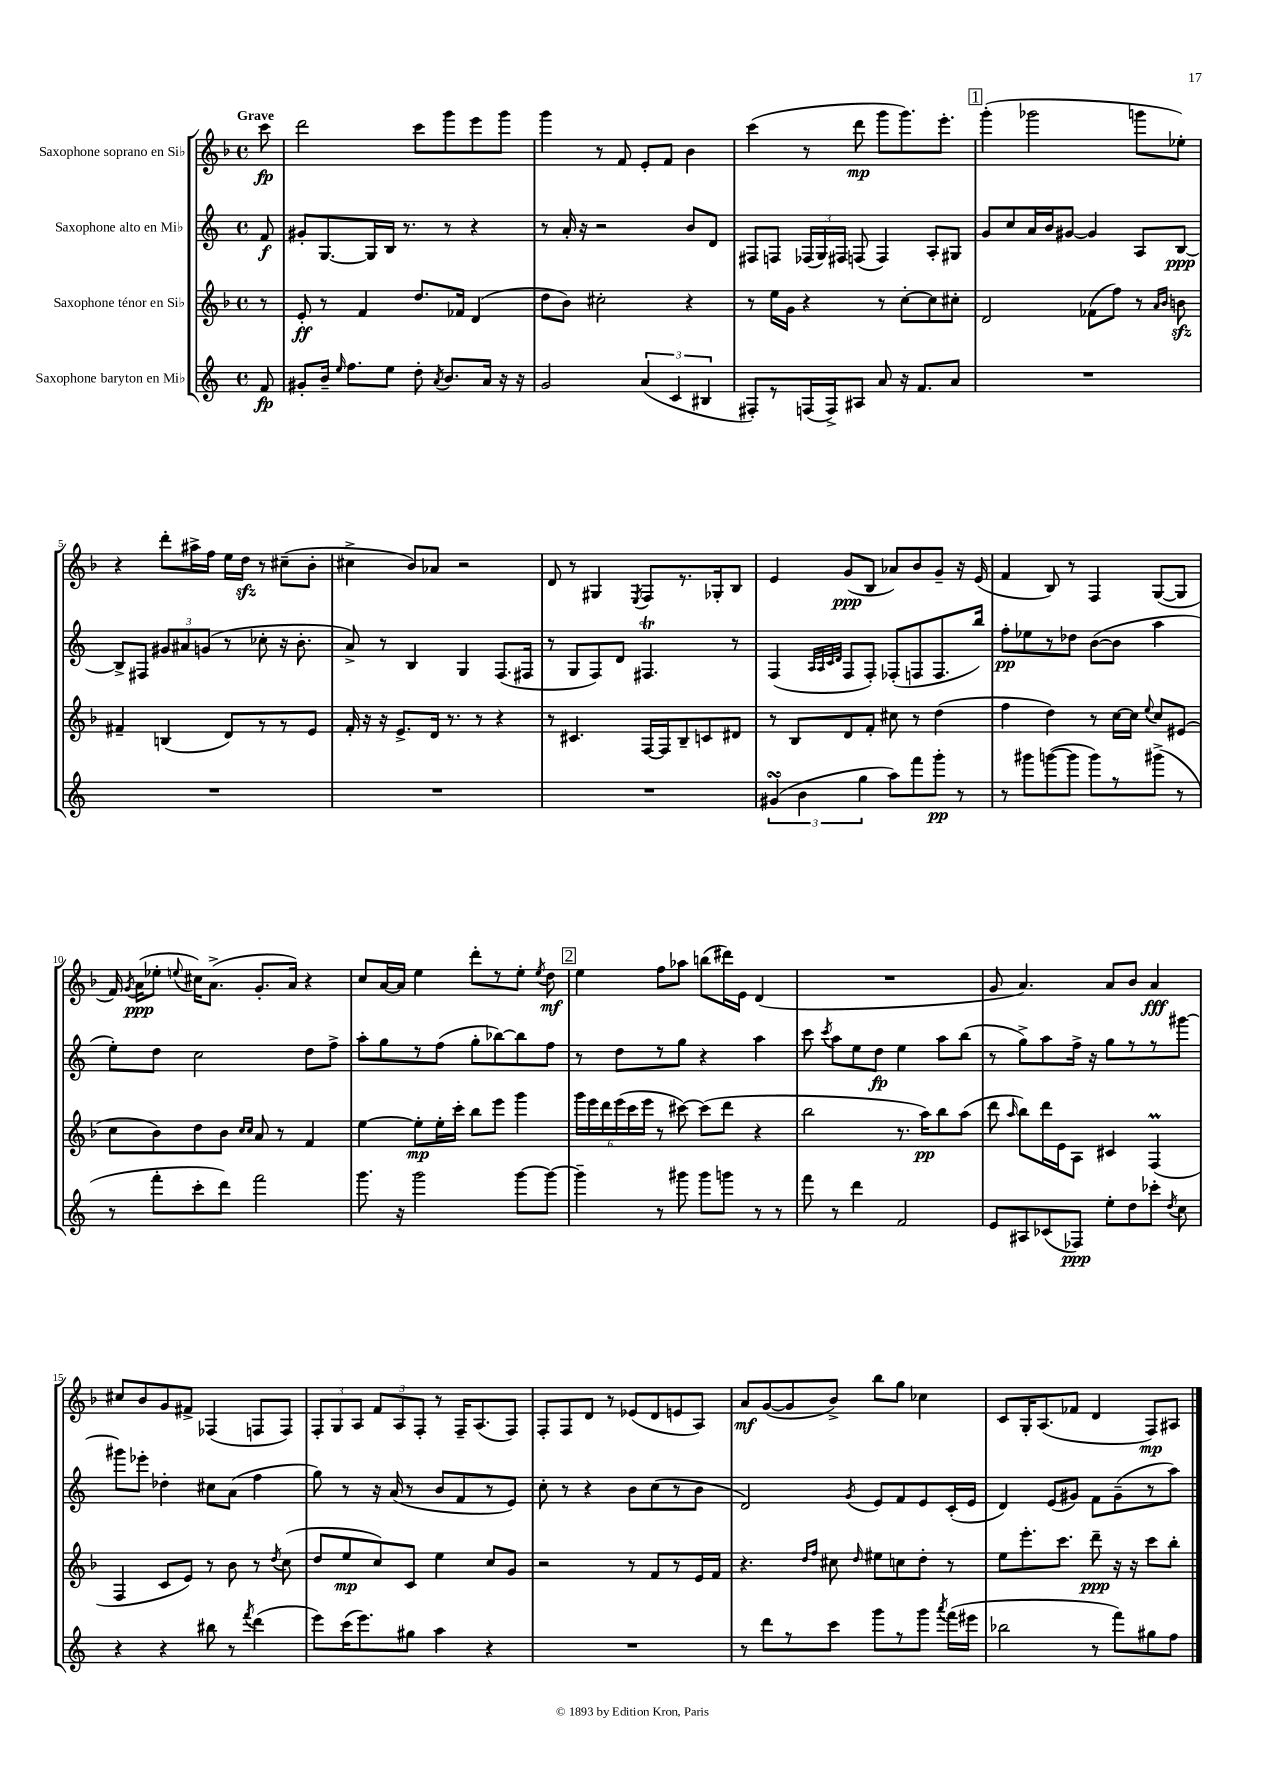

**kern	**kern	**kern	**kern
*staff4	*staff3	*staff2	*staff1
*clefG2	*clefG2	*clefG2	*clefG2
*k[]	*k[b-]	*k[]	*k[b-]
*M4/4	*M4/4	*M4/4	*M4/4
*met(c)	*met(c)	*met(c)	*met(c)
8f	8r	8f	8ccc
=	=	=	=
8g#'	8e'	8g#'	2ddd
16b~	8r	[8.G	.
16qqee	.	.	.
8.ff	.	.	.
.	4f	.	.
.	.	16G]	.
8ee	.	16B	.
.	.	8.r	.
8dd'	8.dd	.	8ccc
8qa	.	.	.
8.b	.	8r	8ggg
.	16f-	.	.
.	(4d	4r	8eee
16a	.	.	.
16r	.	.	8ggg
16r	.	.	.
=	=	=	=
2g	8dd	8r	4ggg
.	8b-)	16a'	.
.	.	16r	.
.	2cc#'	2r	8r
.	.	.	8f
(6a	.	.	8e'
.	.	.	8f
6c	.	.	.
.	4r	8b	4b-
6B#	.	.	.
.	.	8d	.
=	=	=	=
8F#')	8r	8F#	(4ccc
8r	16ee	8F	.
.	16g	.	.
(16F	4r	(24F-	8r
.	.	24G)	.
16F^)	.	.	.
.	.	24F#	.
8A#	.	(8F	8ddd
8a	8r	4F)	8ggg
16r	[8cc'	.	8.ggg)
8.f	.	.	.
.	8cc]	8A'	.
.	.	.	8.eee'
8a	8cc#'	8G#	.
=	=	=	=
1r	2d	8g	(4ggg'
.	.	8cc	.
.	.	16a	2ggg-
.	.	16b	.
.	.	[8g#	.
.	(8f-	4g#]	.
.	8ff)	.	.
.	8r	8A	8ggg
.	16qqa	.	.
.	16qqb-	.	.
.	8b	[8B	8ee-')
=	=	=	=
1r	4f#~	8B^]	4r
.	.	8F#	.
.	(4B	12g#	8ddd'
.	.	12a#	.
.	.	.	16aa#^
.	.	(12g	.
.	.	.	16ff
.	8d)	8r	16ee
.	.	.	16dd
.	8r	8cc-'	8r
.	8r	16r	(8cc#~
.	.	8.b'	.
.	8e	.	8b-'
=	=	=	=
1r	16f'	8a^)	4cc#^
.	16r	.	.
.	16r	8r	.
.	8.e^	.	.
.	.	4B	8b-)
.	16d	.	8a-
.	8.r	.	.
.	.	4G	2r
.	8r	.	.
.	4r	(8.F	.
.	.	16F#	.
=	=	=	=
1r	8r	8r	8d
.	4.c#	8G	8r
.	.	8F)	4G#
.	.	8d	.
.	.	.	8qE
.	[16F	4.F#	8F
.	16F]	.	.
.	8B-~	.	8.r
.	8c	.	.
.	.	.	16G-'
.	8d#	8r	8B-
=	=	=	=
(6g#	8r	(4F	4e
.	8B-	.	.
6b	.	.	.
.	.	32qqA	.
.	.	32qqA	.
.	.	32qqc	.
.	.	32qqd	.
.	8d	8F	(8g
6gg	.	.	.
.	8f'	8F')	8B-
8aa)	8cc#	(8F-'	8a-)
8fff	8r	8F	8b-
8ggg'	(4dd	8.F	8g~
8r	.	.	16r
.	.	16bb)	(16e
=	=	=	=
8r	4ff	8ff'	4f
8ggg#	.	8ee-	.
([8ggg	4dd)	8r	8B-)
8ggg]	.	8dd-	8r
8ggg)	8r	([8b	4F
8r	[16cc	8b]	.
.	16cc]	.	.
.	8qqee	.	.
(8ggg#^	8cc	4aa	([8G
8r	(8e#	.	8G]
=	=	=	=
8r	8cc	8ee')	16f)
.	.	.	8qg
.	.	.	(16a
8fff'	8b-)	8dd	8ee-'
.	.	.	8qqee
8ccc'	8dd	2cc	16cc#)
.	.	.	(8.a^
8ddd)	8b-	.	.
.	16qqcc	.	.
.	16qqcc	.	.
2fff	8a	.	8.g'
.	8r	.	.
.	.	.	16a)
.	4f	8dd	4r
.	.	8ff^	.
=	=	=	=
8.ggg	[4ee	8aa'	8cc
.	.	8gg	[16a
16r	.	.	16a]
2ggg	8ee']	8r	4ee
.	16ee'	(8ff	.
.	16ccc'	.	.
.	8bb-	8gg'	8ddd'
.	8eee	[8bb-)	8r
[8ggg	4ggg	8bb-]	8ee'
.	.	.	8qee
8ggg_	.	8ff	8dd
=	=	=	=
4ggg~]	24ggg	8r	4ee
.	24eee	.	.
.	24ddd	.	.
.	(24eee	8dd	.
.	24ccc	.	.
.	24eee	.	.
8r	8r	8r	8ff
8ggg#	[8ccc#)	8gg	8aa-
8ggg#	(8ccc#]	4r	(8bb
8ggg	8ddd	.	16ddd#)
.	.	.	16e
8r	4r	4aa	(4d
8r	.	.	.
=	=	=	=
8fff	2bb-	8ccc	1r
.	.	8qccc	.
8r	.	8aa	.
4ddd	.	8ee	.
.	.	8dd	.
2f	8.r	4ee	.
.	16aa)	.	.
.	8bb-	8aa	.
.	(8aa	(8bb	.
=	=	=	=
8e	8ddd	8r	8g
.	16qqaa	.	.
8A#	8bb-)	8gg^)	4.a)
(8c-	16ddd	8aa	.
.	16e	.	.
8F-)	8A	16ff^	.
.	.	16r	.
8ee'	4c#	8gg	8a
8dd	.	8r	8b-
8ccc-'	(4F	8r	4a
8qdd	.	.	.
8cc	.	[8ggg#	.
=	=	=	=
4r	4F	8ggg#]	8cc#
.	.	8eee-'	8b-
4r	8c	4dd-'	8g
.	8e)	.	8f#^
8bb#	8r	8cc#	(4F-
8r	8b-	(8a	.
8qfff	.	.	.
(4ddd	8r	4ff	8F
.	8qdd	.	.
.	(8cc	.	8F)
=	=	=	=
8eee)	8dd	8gg)	12F'
.	.	.	12G
(16ccc	8ee	8r	.
.	.	.	12A
8.eee)	.	.	.
.	8cc)	16r	12f
.	.	(16a	.
.	.	.	12A
8gg#	8c	8r	.
.	.	.	12F'
4aa	4ee	8b	8r
.	.	8f	16F~
.	.	.	(8.A
4r	8cc	8r	.
.	8g	8e)	8F)
=	=	=	=
1r	2r	8cc'	8F'
.	.	8r	8F
.	.	4r	8d
.	.	.	8r
.	8r	8b	(8e-
.	8f	(8cc	8d
.	8r	8r	8e
.	16e	8b	8A)
.	16f	.	.
=	=	=	=
8r	4.r	2d)	8a
8ddd	.	.	([8g
8r	.	.	8g]
.	16qqdd	.	.
.	16qqff	.	.
8ccc	8cc#	.	8b-^)
.	16qqdd	8qg	.
8ggg	8ee#	8e	8bb-
8r	8cc	8f	8gg
8ggg	8dd'	8e	4cc-
8qaaa	.	.	.
(16fff	8r	(16c'	.
16eee#	.	16e	.
=	=	=	=
2bb-	8ee	4d)	8c
.	8.eee'	.	16G'
.	.	.	(8.A
.	.	(8e	.
.	8.ccc	.	.
.	.	8g#)	8f-
8r	8ddd~	8f	4d
8fff)	16r	(8g#~	.
.	16r	.	.
8gg#	8ccc	8r	8F)
8ff	8bb-'	8aa)	8A#
==	==	==	==
*-	*-	*-	*-
